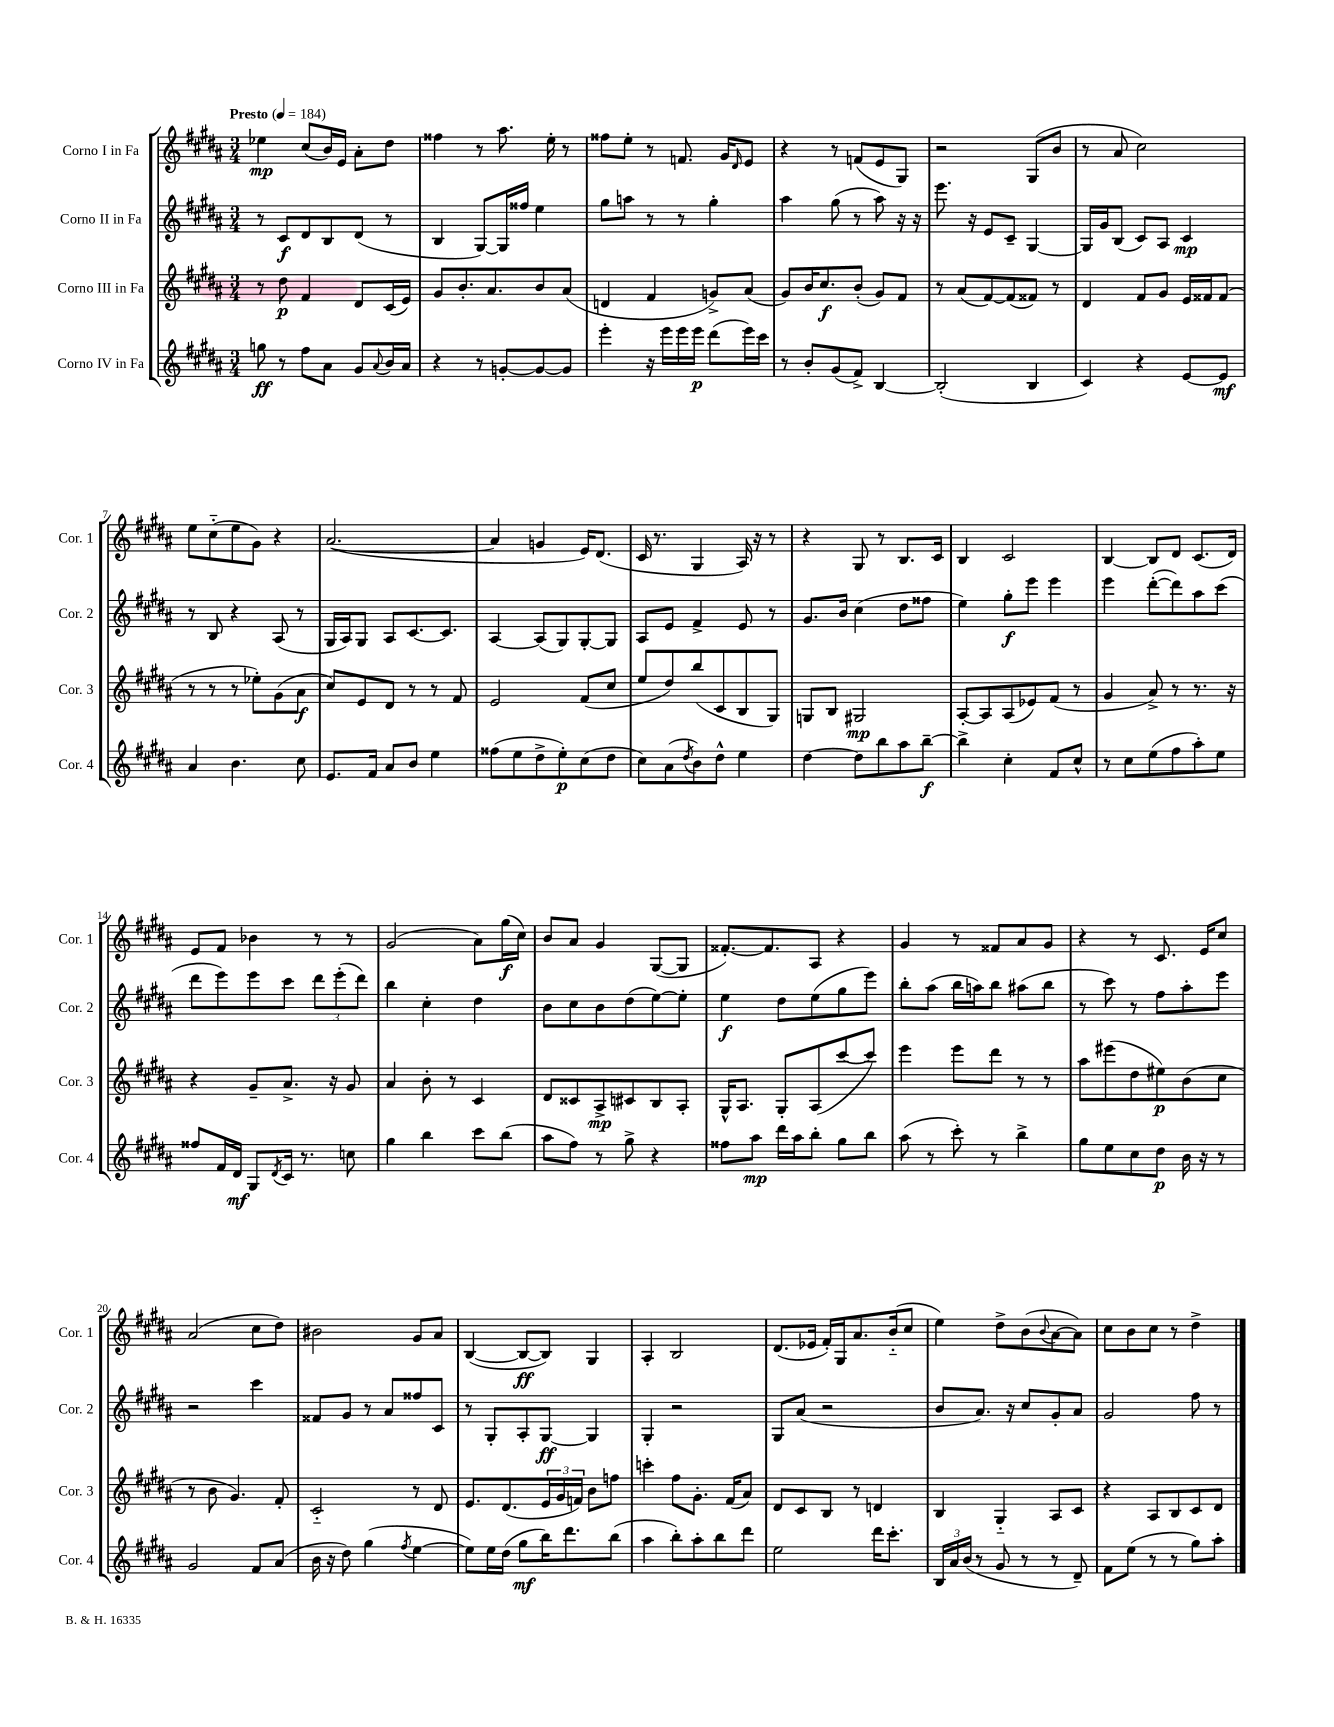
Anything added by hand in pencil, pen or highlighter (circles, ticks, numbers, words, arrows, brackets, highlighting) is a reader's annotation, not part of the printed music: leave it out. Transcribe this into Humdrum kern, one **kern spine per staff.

**kern	**dynam	**kern	**dynam	**kern	**dynam	**kern	**dynam
*part4	*part4	*part3	*part3	*part2	*part2	*part1	*part1
*staff4	*staff4	*staff3	*staff3	*staff2	*staff2	*staff1	*staff1
*I"Corno IV in Fa	*	*I"Corno III in Fa	*	*I"Corno II in Fa	*	*I"Corno I in Fa	*
*I'Cor. 4	*	*I'Cor. 3	*	*I'Cor. 2	*	*I'Cor. 1	*
*clefG2	*	*clefG2	*	*clefG2	*	*clefG2	*
*k[f#c#g#d#a#]	*	*k[f#c#g#d#a#]	*	*k[f#c#g#d#a#]	*	*k[f#c#g#d#a#]	*
*M3/4	*	*M3/4	*	*M3/4	*	*M3/4	*
*MM184	*	*MM184	*	*MM184	*	*MM184	*
=1	=1	=1	=1	=1	=1	=1	=1
!	!	!	!	!	!	!LO:TX:a:B:t=Presto	!
8ggn\	ff	8r	.	8r	.	4ee-X\	mp
8r	.	8dd#\	p	8c#/L	f	.	.
8ff#\L	.	4f#/	.	8d#/	.	(8cc#/L	.
8a#\J	.	.	.	8B/	.	16b/L)	.
.	.	.	.	.	.	16e/JJ	.
8g#/L	.	8d#/L	.	(8d#/J	.	8a#'\L	.
8qqa#/	.	.	.	.	.	.	.
16b/L	.	(16c#/L	.	8r	.	8dd#\J	.
16a#/JJ	.	16e/JJ)	.	.	.	.	.
=2	=2	=2	=2	=2	=2	=2	=2
4r	.	8g#/L	.	4B/	.	4ff##X\	.
.	.	8.b'/	.	.	.	.	.
8r	.	.	.	[8G#/L)	.	8r	.
.	.	8.a#/	.	.	.	.	.
[8gn'/L	.	.	.	16G#/L]	.	8.aa#\	.
.	.	.	.	16ff##X/JJ	.	.	.
8g/_	.	8b/	.	4ee\	.	.	.
.	.	.	.	.	.	16ee'\	.
8g/J]	.	(8a#/J	.	.	.	8r	.
=3	=3	=3	=3	=3	=3	=3	=3
4eee'\	.	4dn/	.	8gg#\L	.	8ff##X\L	.
.	.	.	.	8aan\J	.	8ee'\J	.
16r	.	4f#/	.	8r	.	8r	.
16eee\LL	.	.	.	.	.	.	.
16eee\	.	.	.	8r	.	8.fn/	.
16eee\JJ	p	.	.	.	.	.	.
(8ddd#\L	.	8gn^/L)	.	4gg#'\	.	.	.
.	.	.	.	.	.	16g#/KL	.
.	.	.	.	.	.	16qqd#/	.
16eee\L)	.	(8a#/J	.	.	.	8e/J	.
16ccc#\JJ	.	.	.	.	.	.	.
=4	=4	=4	=4	=4	=4	=4	=4
8r	.	8g#/L)	.	4aa#\	.	4r	.
8b'/L	.	16b/K	.	.	.	.	.
.	.	8.cc#/	f	.	.	.	.
(8g#/	.	.	.	(8gg#\	.	8r	.
8f#^/J)	.	(8b'/J	.	8r	.	(8fn/L	.
[4B/	.	8g#/L)	.	8aa#\)	.	8e/	.
.	.	8f#/J	.	16r	.	8G#/J)	.
.	.	.	.	16r	.	.	.
=5	=5	=5	=5	=5	=5	=5	=5
(2B'/]	.	8r	.	8.eee\	.	2r	.
.	.	(8a#/L	.	.	.	.	.
.	.	.	.	16r	.	.	.
.	.	[8f#/)	.	8e/L	.	.	.
.	.	(8f#/]	.	8c#~/J	.	.	.
4B/	.	8f##X/J)	.	[4G#/	.	(8G#/L	.
.	.	8r	.	.	.	8b/J	.
=6	=6	=6	=6	=6	=6	=6	=6
4c#/)	.	4d#/	.	16G#/LL]	.	8r	.
.	.	.	.	16g#/J	.	.	.
.	.	.	.	(8B/J	.	8a#/	.
4r	.	8f#/L	.	8c#/L)	.	2cc#\)	.
.	.	8g#/J	.	8A#/J	.	.	.
[8e/L	.	16e/LL	.	4c#/	mp	.	.
.	.	16f##X/J	.	.	.	.	.
8e/J]	mf	(8f##/J	.	.	.	.	.
!!LO:LB:g=z
=7	=7	=7	=7	=7	=7	=7	=7
4a#/	.	8r	.	8r	.	8ee\L	.
.	.	8r	.	8B/	.	(8cc#\	.
4.b\	.	8r	.	4r	.	8ee\	.
.	.	8ee-X'\L)	.	.	.	8g#\J)	.
.	.	(8g#\	.	(8A#/	.	4r	.
8cc#\	.	8a#\J	f	8r	.	.	.
=8	=8	=8	=8	=8	=8	=8	=8
8.e/L	.	8cc#/L)	.	16G#/LL	.	([2.a#/	.
.	.	.	.	16A#/J)	.	.	.
.	.	8e/	.	8G#/J	.	.	.
16f#/Jk	.	.	.	.	.	.	.
8a#/L	.	8d#/J	.	8A#/L	.	.	.
8b/J	.	8r	.	[8.c#/	.	.	.
4ee\	.	8r	.	.	.	.	.
.	.	.	.	8.c#/J]	.	.	.
.	.	8f#/	.	.	.	.	.
=9	=9	=9	=9	=9	=9	=9	=9
(8ff##X\L	.	2e/	.	[4A#/	.	4a#/]	.
8ee\	.	.	.	.	.	.	.
8dd#^\	.	.	.	(8A#/L]	.	4gn/	.
8ee'\)	p	.	.	8G#/)	.	.	.
(8cc#\	.	(8f#/L	.	[8G#'/	.	16e/KL)	.
.	.	.	.	.	.	(8.d#/J	.
8dd#\J	.	8cc#/J	.	8G#/J]	.	.	.
=10	=10	=10	=10	=10	=10	=10	=10
8cc#\L)	.	8ee/L	.	8A#/L	.	16c#/	.
.	.	.	.	.	.	8.r	.
(8a#\	.	8dd#/)	.	8e/J	.	.	.
8qdd#/	.	.	.	.	.	.	.
8b\)	.	(8bb/	.	4f#^/	.	4G#/	.
8dd#^^\J	.	8c#/	.	.	.	.	.
4ee\	.	8B/	.	8e/	.	16A#/)	.
.	.	.	.	.	.	16r	.
.	.	8G#/J)	.	8r	.	8r	.
=11	=11	=11	=11	=11	=11	=11	=11
[4dd#\	.	8Gn/L	.	8.g#/L	.	4r	.
.	.	8B/J	.	.	.	.	.
.	.	.	.	16b/Jk	.	.	.
8dd#\L]	.	2G#X/	mp	(4cc#\	.	8G#/	.
8bb\	.	.	.	.	.	8r	.
8aa#\	.	.	.	8dd#\L	.	8.B/L	.
[8bb~\J	f	.	.	8ff##X\J	.	.	.
.	.	.	.	.	.	16c#/Jk	.
=12	=12	=12	=12	=12	=12	=12	=12
4bb^\]	.	[8A#'/L	.	4ee\)	.	4B/	.
.	.	8A#/]	.	.	.	.	.
4cc#'\	.	(8A#/	.	8gg#'\L	f	2c#/	.
.	.	8e-X/)	.	8eee\J	.	.	.
8f#/L	.	(8f#/J	.	4eee\	.	.	.
8cc#^^/J	.	8r	.	.	.	.	.
=13	=13	=13	=13	=13	=13	=13	=13
8r	.	4g#/	.	4eee\	.	[4B/	.
8cc#\L	.	.	.	.	.	.	.
(8ee\	.	8a#^/)	.	([8ddd#'\L	.	8B/L]	.
8ff#\	.	8r	.	8ddd#\])	.	8d#/J	.
8aa#'\)	.	8.r	.	8aa#\	.	(8.c#/L	.
8ee\J	.	.	.	(8ccc#\J	.	.	.
.	.	16r	.	.	.	16d#/Jk)	.
!!LO:LB:g=z
=14	=14	=14	=14	=14	=14	=14	=14
8ff##X/L	.	4r	.	8ddd#\L	.	8e/L	.
16f#/L	.	.	.	8eee\)	.	8f#/J	.
16d#/JJ	mf	.	.	.	.	.	.
8G#/L	.	8g#~/L	.	8eee\	.	4b-X\	.
8qd#/	.	.	.	.	.	.	.
16c#/Jk	.	8.a#^/J	.	8ccc#\J	.	.	.
8.r	.	.	.	.	.	.	.
.	.	.	.	12ddd#\L	.	8r	.
.	.	16r	.	.	.	.	.
.	.	.	.	(12eee'\	.	.	.
8ccn\	.	8g#/	.	.	.	8r	.
.	.	.	.	12ddd#\J)	.	.	.
=15	=15	=15	=15	=15	=15	=15	=15
4gg#\	.	4a#/	.	4bb\	.	(2g#/	.
4bb\	.	8b'\	.	4cc#'\	.	.	.
.	.	8r	.	.	.	.	.
8ccc#\L	.	4c#/	.	4dd#\	.	8a#\L)	.
(8bb\J	.	.	.	.	.	(16gg#\L	f
.	.	.	.	.	.	16cc#\JJ)	.
=16	=16	=16	=16	=16	=16	=16	=16
8aa#\L	.	8d#/L	.	8b\L	.	8b/L	.
8ff#\J)	.	8c##X/	.	8cc#\	.	8a#/J	.
8r	.	8A#^/	mp	8b\	.	4g#/	.
8gg#^\	.	8c#X/	.	(8dd#\	.	.	.
4r	.	8B/	.	[8ee\)	.	([8G#/L	.
.	.	8A#'/J	.	8ee'\J]	.	8G#/J]	.
=17	=17	=17	=17	=17	=17	=17	=17
8ff##X\L	.	16G#^^/KL	.	4ee\	f	[8.f##X'/L)	.
.	.	8.A#/J	.	.	.	.	.
8aa#\J	mp	.	.	.	.	.	.
.	.	.	.	.	.	8.f##/]	.
16ddd#\LL	.	8G#'/L	.	8dd#\L	.	.	.
16aa#\J	.	.	.	.	.	.	.
8bb'\J	.	(8A#/	.	(8ee\	.	8A#/J	.
8gg#\L	.	[8ccc#/	.	8gg#\	.	4r	.
8bb\J	.	8ccc#/J])	.	8eee\J)	.	.	.
=18	=18	=18	=18	=18	=18	=18	=18
(8aa#\	.	4eee\	.	8bb'\L	.	4g#/	.
8r	.	.	.	(8aa#\J	.	.	.
8ccc#'\)	.	8eee\L	.	16bb\LL	.	8r	.
.	.	.	.	16aan\J)	.	.	.
8r	.	8ddd#\J	.	8bb\J	.	8f##X/L	.
4bb^\	.	8r	.	(8aa#X\L	.	8a#/	.
.	.	8r	.	8bb\J	.	8g#/J	.
=19	=19	=19	=19	=19	=19	=19	=19
8gg#\L	.	8aa#\L	.	8r	.	4r	.
8ee\	.	(8eee#X\	.	8ccc#\)	.	.	.
8cc#\	.	8dd#\	.	8r	.	8r	.
8dd#\J	p	8ee#X\)	p	8ff#\L	.	8.c#/	.
16b\	.	(8b\	.	8aa#'\	.	.	.
16r	.	.	.	.	.	16e/KL	.
8r	.	8cc#\J	.	8eee\J	.	8cc#/J	.
!!LO:LB:g=z
=20	=20	=20	=20	=20	=20	=20	=20
2g#/	.	8r	.	2r	.	(2a#/	.
.	.	8b\	.	.	.	.	.
.	.	4.g#/)	.	.	.	.	.
8f#/L	.	.	.	4ccc#\	.	8cc#\L	.
(8a#/J	.	8f#'/	.	.	.	8dd#\J)	.
=21	=21	=21	=21	=21	=21	=21	=21
16b\	.	2c#/	.	8f##X/L	.	2b#X\	.
16r	.	.	.	.	.	.	.
8dd#\)	.	.	.	8g#/J	.	.	.
(4gg#\	.	.	.	8r	.	.	.
.	.	.	.	8a#/L	.	.	.
8qff#/	.	.	.	.	.	.	.
[4ee\	.	8r	.	8ff##X/	.	8g#/L	.
.	.	8d#/	.	8c#/J	.	8a#/J	.
=22	=22	=22	=22	=22	=22	=22	=22
8ee\L])	.	8.e/L	.	8r	.	([4B/	.
16ee\L	.	.	.	8G#'/L	.	.	.
(16dd#\JJ	.	(8.d#/	.	.	.	.	.
8gg#\L	mf	.	.	8A#'/	.	8B/L_	ff
16bb\K)	.	24e/L	.	[8G#/J	ff	8B/J])	.
.	.	24g#/	.	.	.	.	.
8.ddd#\	.	.	.	.	.	.	.
.	.	24fn/JJ)	.	.	.	.	.
.	.	8b\L	.	4G#/]	.	4G#/	.
(8bb\J	.	8ffn\J	.	.	.	.	.
=23	=23	=23	=23	=23	=23	=23	=23
4aa#\	.	4cccn'\	.	4G#'/	.	4A#'/	.
8bb'\L)	.	8ff#\L	.	2r	.	2B/	.
8aa#'\	.	8.g#'\J	.	.	.	.	.
8bb\	.	.	.	.	.	.	.
.	.	(16f#/KL	.	.	.	.	.
8ddd#\J	.	8a#/J)	.	.	.	.	.
=24	=24	=24	=24	=24	=24	=24	=24
2ee\	.	8d#/L	.	8G#/L	.	(8.d#/L	.
.	.	8c#/	.	(8a#/J	.	.	.
.	.	.	.	.	.	16e-X/Jk	.
.	.	8B/J	.	2r	.	16f#'/LL)	.
.	.	.	.	.	.	16G#/J	.
.	.	8r	.	.	.	8.a#/	.
16ddd#\KL	.	4dn/	.	.	.	.	.
8.ccc#'\J	.	.	.	.	.	(16b/k	.
.	.	.	.	.	.	8cc#/J	.
=25	=25	=25	=25	=25	=25	=25	=25
24B/LL	.	4B/	.	8b/L	.	4ee\)	.
24a#/	.	.	.	.	.	.	.
(24b/JJ	.	.	.	.	.	.	.
8r	.	.	.	8.a#/J)	.	.	.
8g#/	.	4G#/	.	.	.	8dd#^\L	.
.	.	.	.	16r	.	.	.
8r	.	.	.	8cc#/L	.	(8b\	.
.	.	.	.	.	.	8qqb/	.
8r	.	8A#/L	.	8g#'/	.	[8a#\	.
8d#~/)	.	8c#/J	.	8a#/J	.	8a#\J])	.
=26	=26	=26	=26	=26	=26	=26	=26
8f#\L	.	4r	.	2g#/	.	8cc#\L	.
(8ee\J	.	.	.	.	.	8b\	.
8r	.	8A#/L	.	.	.	8cc#\J	.
8r	.	8B/	.	.	.	8r	.
8gg#\L)	.	8c#/	.	8ff#\	.	4dd#^\	.
8aa#'\J	.	8d#/J	.	8r	.	.	.
==	==	==	==	==	==	==	==
*-	*-	*-	*-	*-	*-	*-	*-
